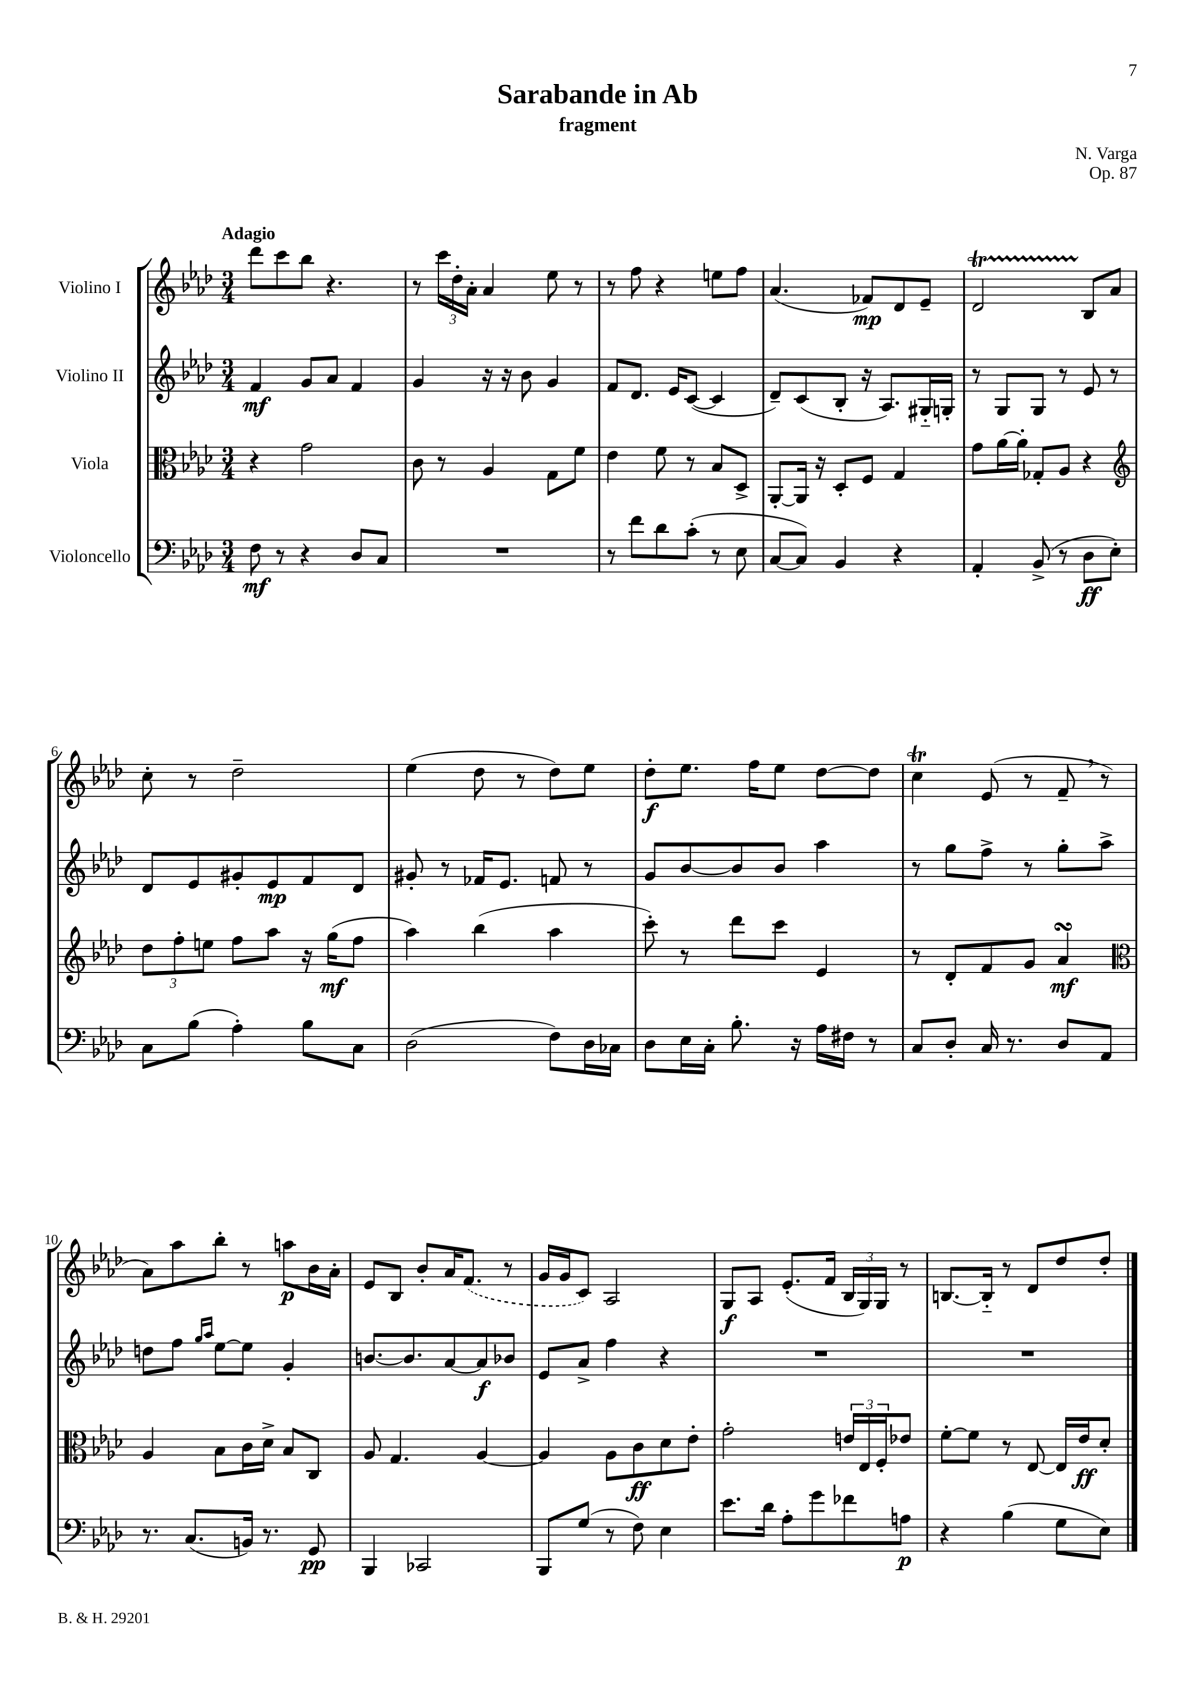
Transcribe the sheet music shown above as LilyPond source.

\header { title = "Sarabande in Ab" composer = "N. Varga" subtitle = "fragment" opus = "Op. 87" }
<<
\new StaffGroup <<
\new Staff = "s0" \with { instrumentName = "Violino I" } {
    \clef treble \key aes \major \numericTimeSignature \time 3/4 \tempo "Adagio"
    des'''8 c'''8 bes''8 r4. |
    r8 \tuplet 3/2 { c'''16 des''16-. aes'16-. } aes'4 ees''8 r8 |
    r8 f''8 r4 e''8 f''8 |
    aes'4.( fes'8\mp) des'8 ees'8-- |
    des'2\startTrillSpan bes8\stopTrillSpan aes'8 |
    c''8-. r8 des''2-- |
    ees''4( des''8 r8 des''8) ees''8 |
    des''8-.\f ees''8. f''16 ees''8 des''8~ des''8 |
    c''4\trill ees'8( r8 f'8-- \breathe r8 |
    aes'8) aes''8 bes''8-. r8 a''8\p bes'16 aes'16-. |
    ees'8 bes8 bes'8-. aes'16 \once \slurDashed f'8.( r8 |
    g'16 g'16 c'8) aes2 |
    g8\f aes8 ees'8.-.( f'16 \tuplet 3/2 { bes16 g16) g16 } r8 |
    b8.~ b16-_ r8 des'8 des''8 des''8-. \bar "|." |
}
\new Staff = "s1" \with { instrumentName = "Violino II" } {
    \clef treble \key aes \major \numericTimeSignature \time 3/4
    f'4\mf g'8 aes'8 f'4 |
    g'4 r16 r16 bes'8 g'4 |
    f'8 des'8. ees'16 c'8~( c'4 |
    des'8--) c'8( bes8-. r16 aes8.) gis16-_ g16-. |
    r8 g8 g8 r8 ees'8 r8 |
    des'8 ees'8 gis'8-. ees'8\mp f'8 des'8 |
    gis'8-. r8 fes'16 ees'8. f'8 r8 |
    g'8 bes'8~ bes'8 bes'8 aes''4 |
    r8 g''8 f''8-> r8 g''8-. aes''8-> |
    d''8 f''8 \grace { g''16 aes''16 } ees''8~ ees''8 g'4-. |
    b'8.~ b'8. aes'8~ aes'8\f bes'8 |
    ees'8 aes'8-> f''4 r4 |
    R2. |
    R2. \bar "|." |
}
\new Staff = "s2" \with { instrumentName = "Viola" } {
    \clef alto \key aes \major \numericTimeSignature \time 3/4
    r4 g'2 |
    c'8 r8 aes4 g8 f'8 |
    ees'4 f'8 r8 bes8 des8-> |
    aes,8~-. aes,16 r16 des8-. f8 g4 |
    g'8 aes'16~ aes'16-. ges8-. aes8 r4 |
    \clef treble \tuplet 3/2 { des''8 f''8-. e''8 } f''8 aes''8 r16 g''16\mf( f''8 |
    aes''4) bes''4( aes''4 |
    c'''8-.) r8 des'''8 c'''8 ees'4 |
    r8 des'8-. f'8 g'8 aes'4\turn\mf |
    \clef alto aes4 bes8 c'16 des'16-> bes8 c8 |
    aes8 g4. aes4~ |
    aes4 aes8 c'8\ff des'8 ees'8-. |
    g'2-. \tuplet 3/2 { e'16 ees16 f16-. } ees'8 |
    f'8~-. f'8 r8 ees8~ ees16 ees'16\ff des'8-. \bar "|." |
}
\new Staff = "s3" \with { instrumentName = "Violoncello" } {
    \clef bass \key aes \major \numericTimeSignature \time 3/4
    f8\mf r8 r4 des8 c8 |
    R2. |
    r8 f'8 des'8 c'8-.( r8 ees8 |
    c8~ c8) bes,4 r4 |
    aes,4-. bes,8->( r8 des8\ff ees8-.) |
    c8 bes8( aes4-.) bes8 c8 |
    des2( f8) des16 ces16 |
    des8 ees16 c16-. bes8.-. r16 aes16 fis16 r8 |
    c8 des8-. c16 r8. des8 aes,8 |
    r8. c8.( b,16) r8. g,8\pp |
    bes,,4 ces,2 |
    bes,,8 g8( r8 f8) ees4 |
    ees'8. des'16 aes8-. g'8 fes'8 a8\p |
    r4 bes4( g8 ees8) \bar "|." |
}
>>
>>
